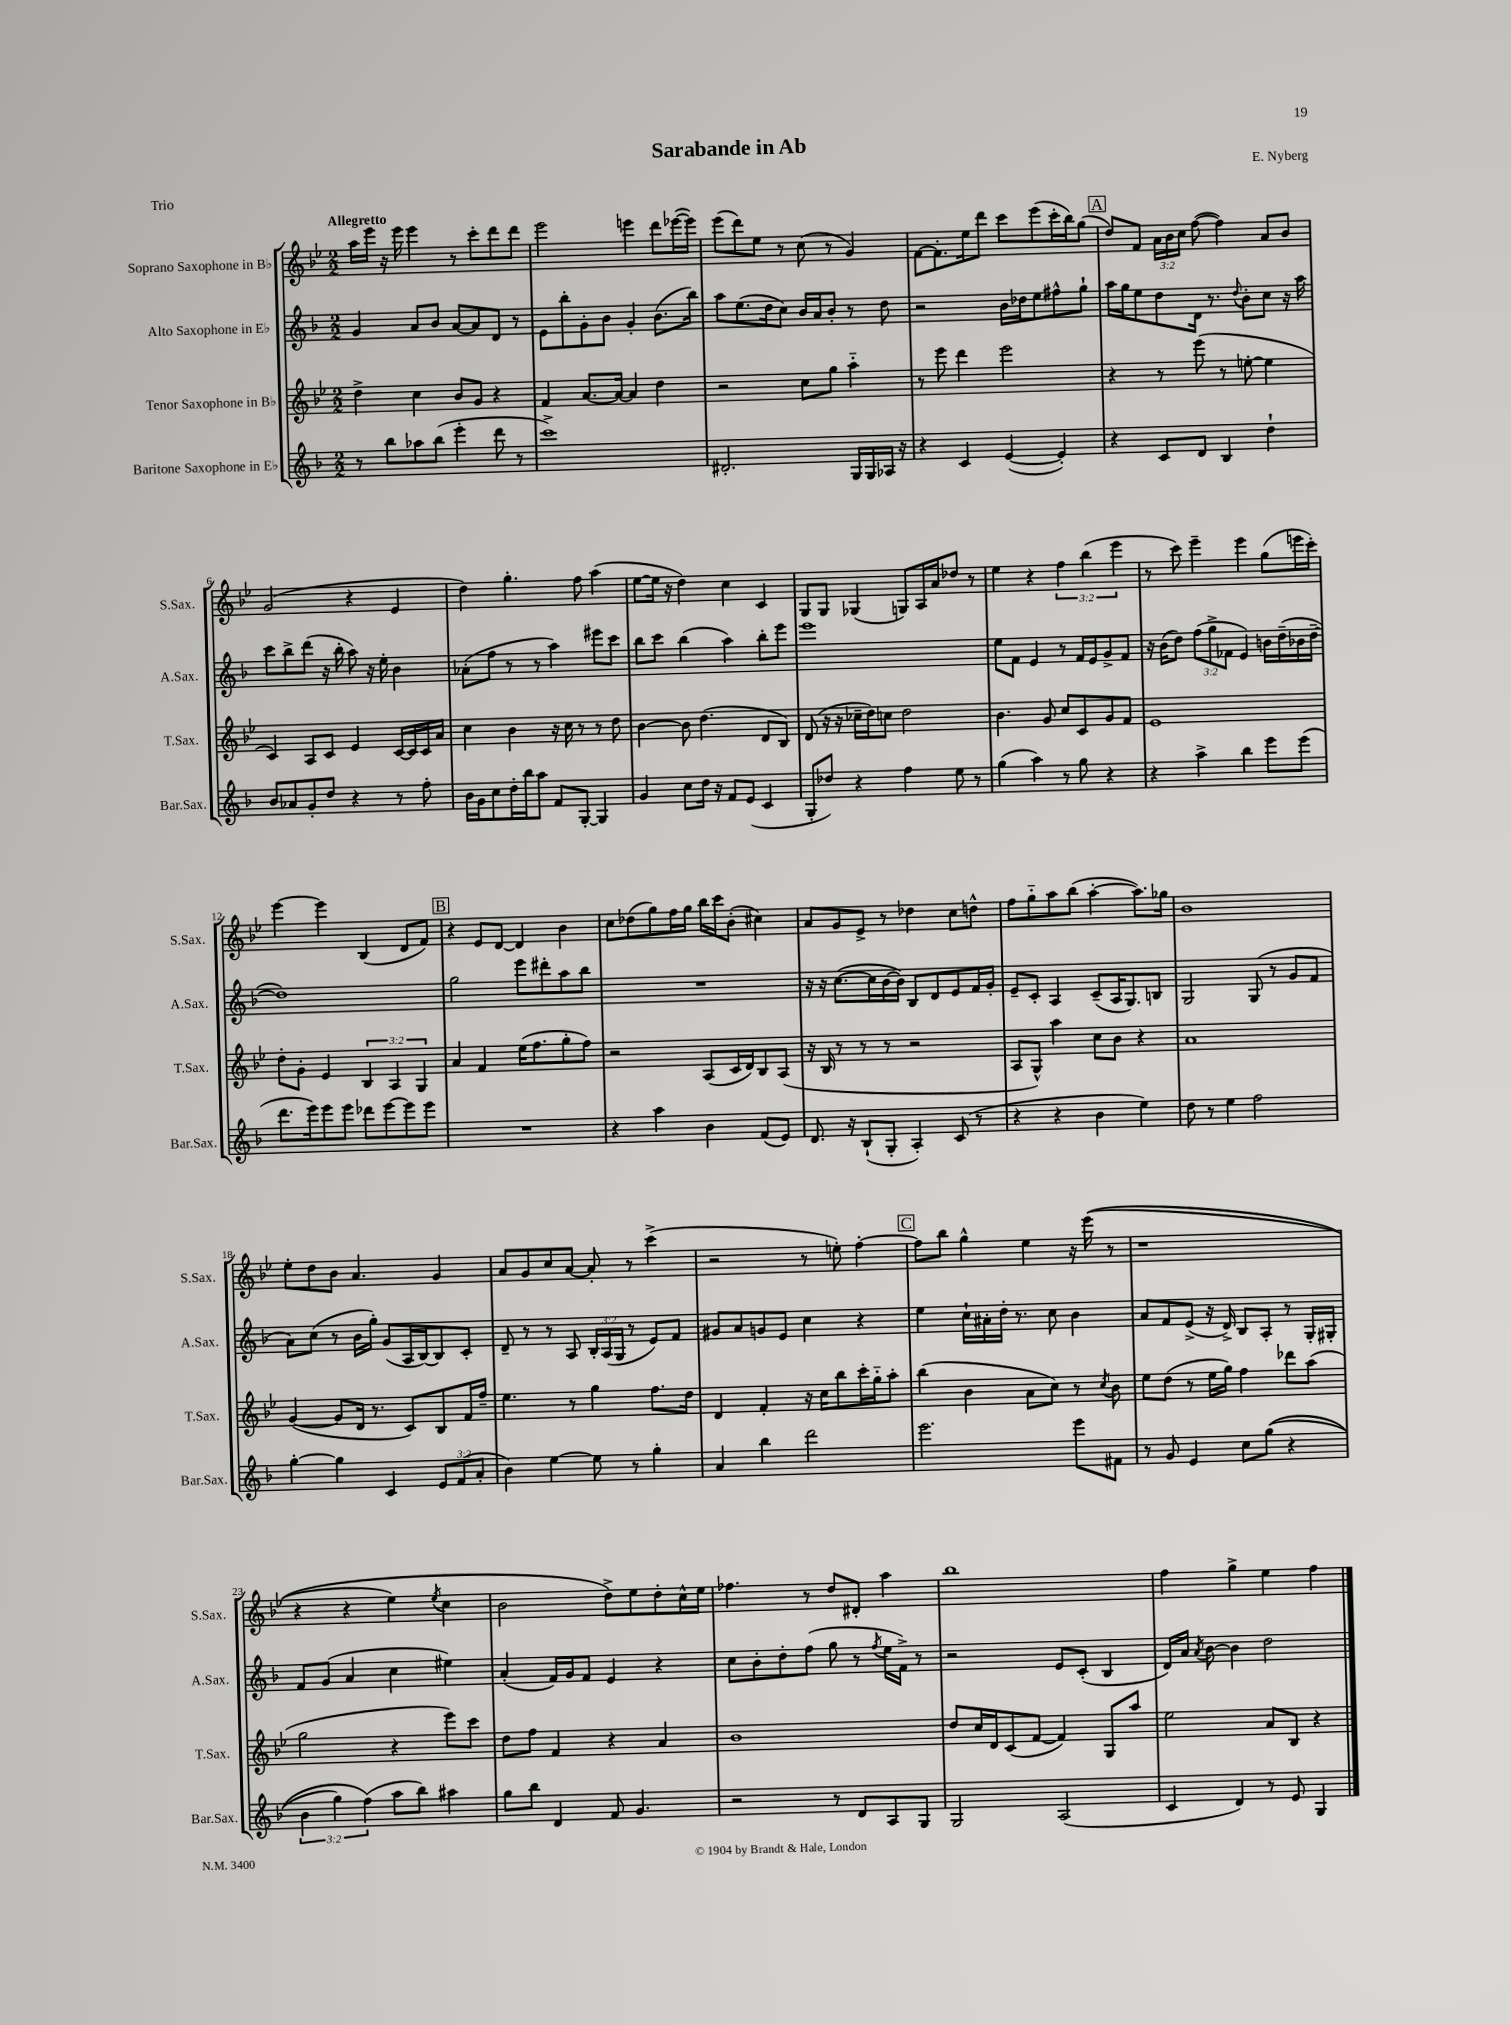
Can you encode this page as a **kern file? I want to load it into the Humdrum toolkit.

**kern	**kern	**kern	**kern
*staff4	*staff3	*staff2	*staff1
*clefG2	*clefG2	*clefG2	*clefG2
*k[b-]	*k[b-e-]	*k[b-]	*k[b-e-]
*M2/2	*M2/2	*M2/2	*M2/2
8r	4dd^\	4g/	16aa\LL
.	.	.	16eee-\JJ
8bb-\L	.	.	16r
.	.	.	16eee-\
8aa-\	4cc\	8a/L	4eee-\
(8bb-\J	.	8b-/J	.
4eee'\	8b-/L	[8a/L	8r
.	8g/J	8a/]	8ccc'\L
8ddd\	4r	8d/J	8ddd\
8r	.	8r	8ddd\J
=	=	=	=
1ccc^)	4f/	8e\L	2eee-\
.	.	8bb-'\	.
.	[8.a/L	8g'\	.
.	.	8b-\J	.
.	16a/_Jk	.	.
.	4a/]	4g'/	4eee\
.	4dd\	(8.b-\L	8ddd\L
.	.	.	([16eee-\L
.	.	16bb-\Jk)	16eee-\]JJ)
=	=	=	=
2.d#'/	2r	8aa\L	(8eee-\L
.	.	(8.ee\	8ddd\)
.	.	.	8ee-\J
.	.	16dd\k	.
.	.	8cc\J)	8r
.	8cc\L	16b-/LL	(8cc\
.	.	16a/J	.
.	8gg\J	8b-'/J	8r
16G/LL	4aa'~\	8r	4g/)
16G/	.	.	.
16A-/JJ	.	8dd\	.
16r	.	.	.
=	=	=	=
4r	8r	2r	[8f\L
.	8eee-\	.	8.f'\]
4c/	4ddd\	.	.
.	.	.	16ee-\k
.	.	.	8ddd\J
([4e/	2eee-\	16b-\LL	8ccc\L
.	.	16dd-\J	.
.	.	8ee\	(8eee-\
4e'/])	.	8ff#^^\	16ccc'\L
.	.	.	16bb-\J)
.	.	8gg`\J	(8gg\J
=	=	=	=
4r	4r	16aa\LL	8dd/L)
.	.	16gg\J	.
.	.	8ee\	8f/J
8c/L	8r	8dd\	24a\LL
.	.	.	24b-\
.	.	.	24cc\JJ
8d/J	(8eee-\	16d\Jk	([8ff\
.	.	8.r	.
4B-/	8r	.	4ff\])
.	.	8qqdd/	.
.	[8ee'\	8b-'\L	.
4dd`\	4ee\]	8cc\J	8a/L
.	.	16r	8b-/J
.	.	16aa\	.
=	=	=	=
8b-/L	4c/)	8ccc\L	(2g/
8a-/	.	8bb-^\	.
8g'/	8A/L	(8ddd\J	.
8dd/J	8c/J	16r	.
.	.	16bb-'\	.
4r	4e-/	8aa\)	4r
.	.	16r	.
.	.	16ee'\	.
8r	[16c/LL	4b-\	4e-/
.	16c/]	.	.
8ff'\	16c/	.	.
.	16a/JJ	.	.
=	=	=	=
16b-\LL	4cc\	(8a-'\L	4dd\)
16g\J	.	.	.
8cc\	.	8ff\J	.
16dd'\L	4b-\	8r	4.gg'\
16bb-\J	.	.	.
8aa\J	.	8r	.
8f/L	16r	4aa\)	.
.	16cc\	.	.
[8G'/J	8r	.	8ff\
4G/]	8r	8eee#\L	(4aa\
.	8dd\	8ccc\J	.
=	=	=	=
4g/	[4b-\	8bb-\L	[8ee-\L
.	.	8ccc\J	16ee-\]Jk
.	.	.	16r
8cc\L	8b-\]	(4bb-\	4dd\)
16dd\Jk	(4.dd\	.	.
16r	.	.	.
8f/L	.	4aa\)	4cc\
(8e/J	.	.	.
4c/	8d/L	8bb-'\L	4c/
.	8B-/J)	8eee\J	.
=	=	=	=
8G'/L	(8d/	1eee	8G/L
8dd-/J)	16r	.	8G/J
.	16r	.	.
4r	16cc-~\LL	.	(4G-/
.	16dd\J)	.	.
.	8cc\J	.	.
4ff\	2dd\	.	8G/L)
.	.	.	16A/L
.	.	.	16a/J
8ee\	.	.	8dd-/J
8r	.	.	8r
=	=	=	=
(4gg\	4.b-\	8ee\L	4ee-\
.	.	8f\J	.
4aa\)	.	4e/	4r
.	8g/	.	.
8r	8cc/L	8r	6ff\
8gg\	8c/	16f/LL	.
.	.	.	(6bb-\
.	.	16e/J	.
4r	8g/	8g^/	.
.	.	.	6eee-\
.	8f/J	8f/J	.
=	=	=	=
4r	1e-	16r	8r
.	.	(16b-\LK	.
.	.	8dd\J)	8ccc\)
4aa^\	.	(12ff\L	4eee-~\
.	.	12gg^\	.
.	.	12f-\J	.
4bb-\	.	4e/)	4eee-\
8eee\L	.	16b\LL	(8gg\L
.	.	(16dd~\	.
(8eee\J	.	16b-\	16eee\L
.	.	[16dd~\JJ	16ccc'\JJ)
=	=	=	=
8.ddd\L	8dd'\L	1dd])	[4eee-\
.	8g'\J	.	.
16eee\k)	.	.	.
8eee\	4e-/	.	4eee-\]
8eee\J	.	.	.
8ddd-\L	6B-/	.	(4B-/
[8eee\	.	.	.
.	6A/	.	.
8eee\]	.	.	8d/L
.	6G/	.	.
8eee\J	.	.	8f/J)
=	=	=	=
1r	4a/	2gg\	4r
.	4f/	.	8e-/L
.	.	.	[8d/J
.	(16ee-\LK	8eee\L	4d/]
.	8.ff\	.	.
.	.	8ddd#'\	.
.	8gg'\	8aa\	4b-\
.	8ff\J)	8bb-\J	.
=	=	=	=
4r	2r	1r	8cc\L
.	.	.	(8dd-\
4aa\	.	.	8gg\)
.	.	.	16ff\L
.	.	.	16gg\JJ
4b-\	(8A/L	.	16bb-\LL
.	.	.	16ccc\J
.	16c/L	.	(8b-'\J
.	16d/J)	.	.
(8f/L	8B-/	.	4cc#\)
8e/J)	(8A/J	.	.
=	=	=	=
8.d/	16r	16r	8a/L
.	16B-/	16r	.
.	8r	([8.cc\L	8g/
16r	.	.	.
(8B-`/L	8r	.	8e-^/J
.	.	16cc\]L	.
8G'/J	8r	[16b-\	8r
.	.	16b-\]JJ)	.
4A'/)	2r	8B-/L	4dd-\
.	.	8d/	.
(8c/	.	8e/	8cc\L
8r	.	16f/L	8dd^^\J
.	.	16g'/JJ	.
=	=	=	=
4r	8A/L	8e~/L	8ff\L
.	8G^^/J)	8c'/J	8gg'~\
4r	4aa\	4A/	8aa\
.	.	.	(8bb-\J
4b-\	8cc\L	(8c~/L	[4aa'\
.	8b-\J	16A/K	.
.	.	8.G/)	.
4ee\)	4r	.	8.aa\]L)
.	.	8B/J	.
.	.	.	16gg-\Jk
=	=	=	=
8dd\	1a	2G/	1b-
8r	.	.	.
4ee\	.	.	.
2ff\	.	(8G/	.
.	.	8r	.
.	.	8g/L	.
.	.	8f/J	.
=	=	=	=
[4gg'\	([4g/	8a\L)	8ee-'\L
.	.	(8cc\J	8dd\
4gg\]	8g/]L	8r	8b-\J
.	16d/Jk	16b-\LL	4.a/
.	8.r	16gg'\JJ)	.
4c/	.	(8g/L	.
.	8c/L)	16A/L	.
.	.	[16B-/J)	.
12e/L	8B-/	8B-/]	4g/
(12f/	.	.	.
.	16f/L	8c'/J	.
12a'/J	.	.	.
.	16ff~/JJ	.	.
=	=	=	=
4b-\)	4.ee-\	8d~/	8a/L
.	.	8r	8g/
[4ee\	.	8r	8cc/
.	8r	8A/	[8a/J
8ee\]	4gg\	24B-'/LL	8a'/]
.	.	(24A/	.
.	.	24G/JJ	.
8r	.	8r	8r
4gg'\	8.ff\L	8e/L)	(4ccc^\
.	.	8f/J	.
.	16dd\Jk	.	.
=	=	=	=
4a/	4d/	8g#/L	2r
.	.	8a/	.
4bb-\	4f'/	8g/	.
.	.	8e/J	.
2ddd\	16r	4cc\	8r
.	16cc\LK	.	.
.	8bb-\	.	8ee'\)
.	16ccc'\L	4r	[4ff'\
.	16gg'~\J	.	.
.	8aa'\J	.	.
=	=	=	=
2.eee\	(4bb-\	4ee\	8ff\]L
.	.	.	8bb-\J
.	4b-\	16cc`\LL	4gg^^\
.	.	16a#'\	.
.	.	16dd'\JJ	.
.	.	8.r	.
.	8a\L	.	4ee-\
.	8cc\J)	8cc\	.
8eee\L	8r	4b-\	16r
.	.	.	&((16eee-\
.	8qcc/	.	.
8f#\J	8b-\	.	8r
=	=	=	=
8r	8ee-\L	8a/L	1r
8g/	(8dd\J	8f/	.
4e/	8r	(8e^/J	.
.	16ee-\LL	16r	.
.	16gg\JJ)	16d^/)	.
8cc\L	4ff\	8B-/L	.
&((8gg\J	.	8A'/J	.
4r	8ddd-\L	8r	.
.	(8aa\J	16G'/LL	.
.	.	16G#'/JJ	.
=	=	=	=
6b-\	2gg\	8f/L	4r
.	.	(8g/J	.
6gg\)	.	.	.
.	.	4a/	4r
(6ff\&)	.	.	.
8aa\L	4r	4cc\	4ee-\)
8bb-\J)	.	.	.
.	.	.	8qee-/
4aa#\	8eee-\L)	4ee#\)	4cc\
.	8ccc\J	.	.
=	=	=	=
8gg\L	8dd\L	(4a'/	2b-\
8bb-\J	8ff\J	.	.
4d/	4f/	16f/LL)	.
.	.	16g/J	.
.	.	8f/J	.
8f/	4r	4e/	8dd^\L&)
4.g/	.	.	8ee-\
.	4a/	4r	8dd'\
.	.	.	16cc^^\L
.	.	.	16ee-\JJ
=	=	=	=
2r	1b-	8cc\L	4.ff-\
.	.	8b-'\	.
.	.	8dd'\	.
.	.	(8ff\J	8r
8r	.	8gg\	8dd/L
8d/L	.	8r	8d#'/J
.	.	8qff/	.
8A/	.	16ee\LL	4aa\
.	.	16f^\JJ)	.
8G/J	.	8r	.
=	=	=	=
2G/	8dd/L	2r	1bb-
.	16cc/L	.	.
.	16d/J	.	.
.	(8c/	.	.
.	[8f/J	.	.
(2A/	4f/])	8e/L	.
.	.	(8c'/J	.
.	8G/L	4B-/	.
.	8aa/J	.	.
=	=	=	=
4c/	2ee-\	16d/LL)	4ff\
.	.	16a/JJ	.
.	.	8qa/	.
.	.	[8b-\	.
4d/)	.	4b-\]	4gg^\
8r	8a/L	2dd\	4ee-\
8e/	8B-/J	.	.
4G/	4r	.	4ff\
==	==	==	==
*-	*-	*-	*-
